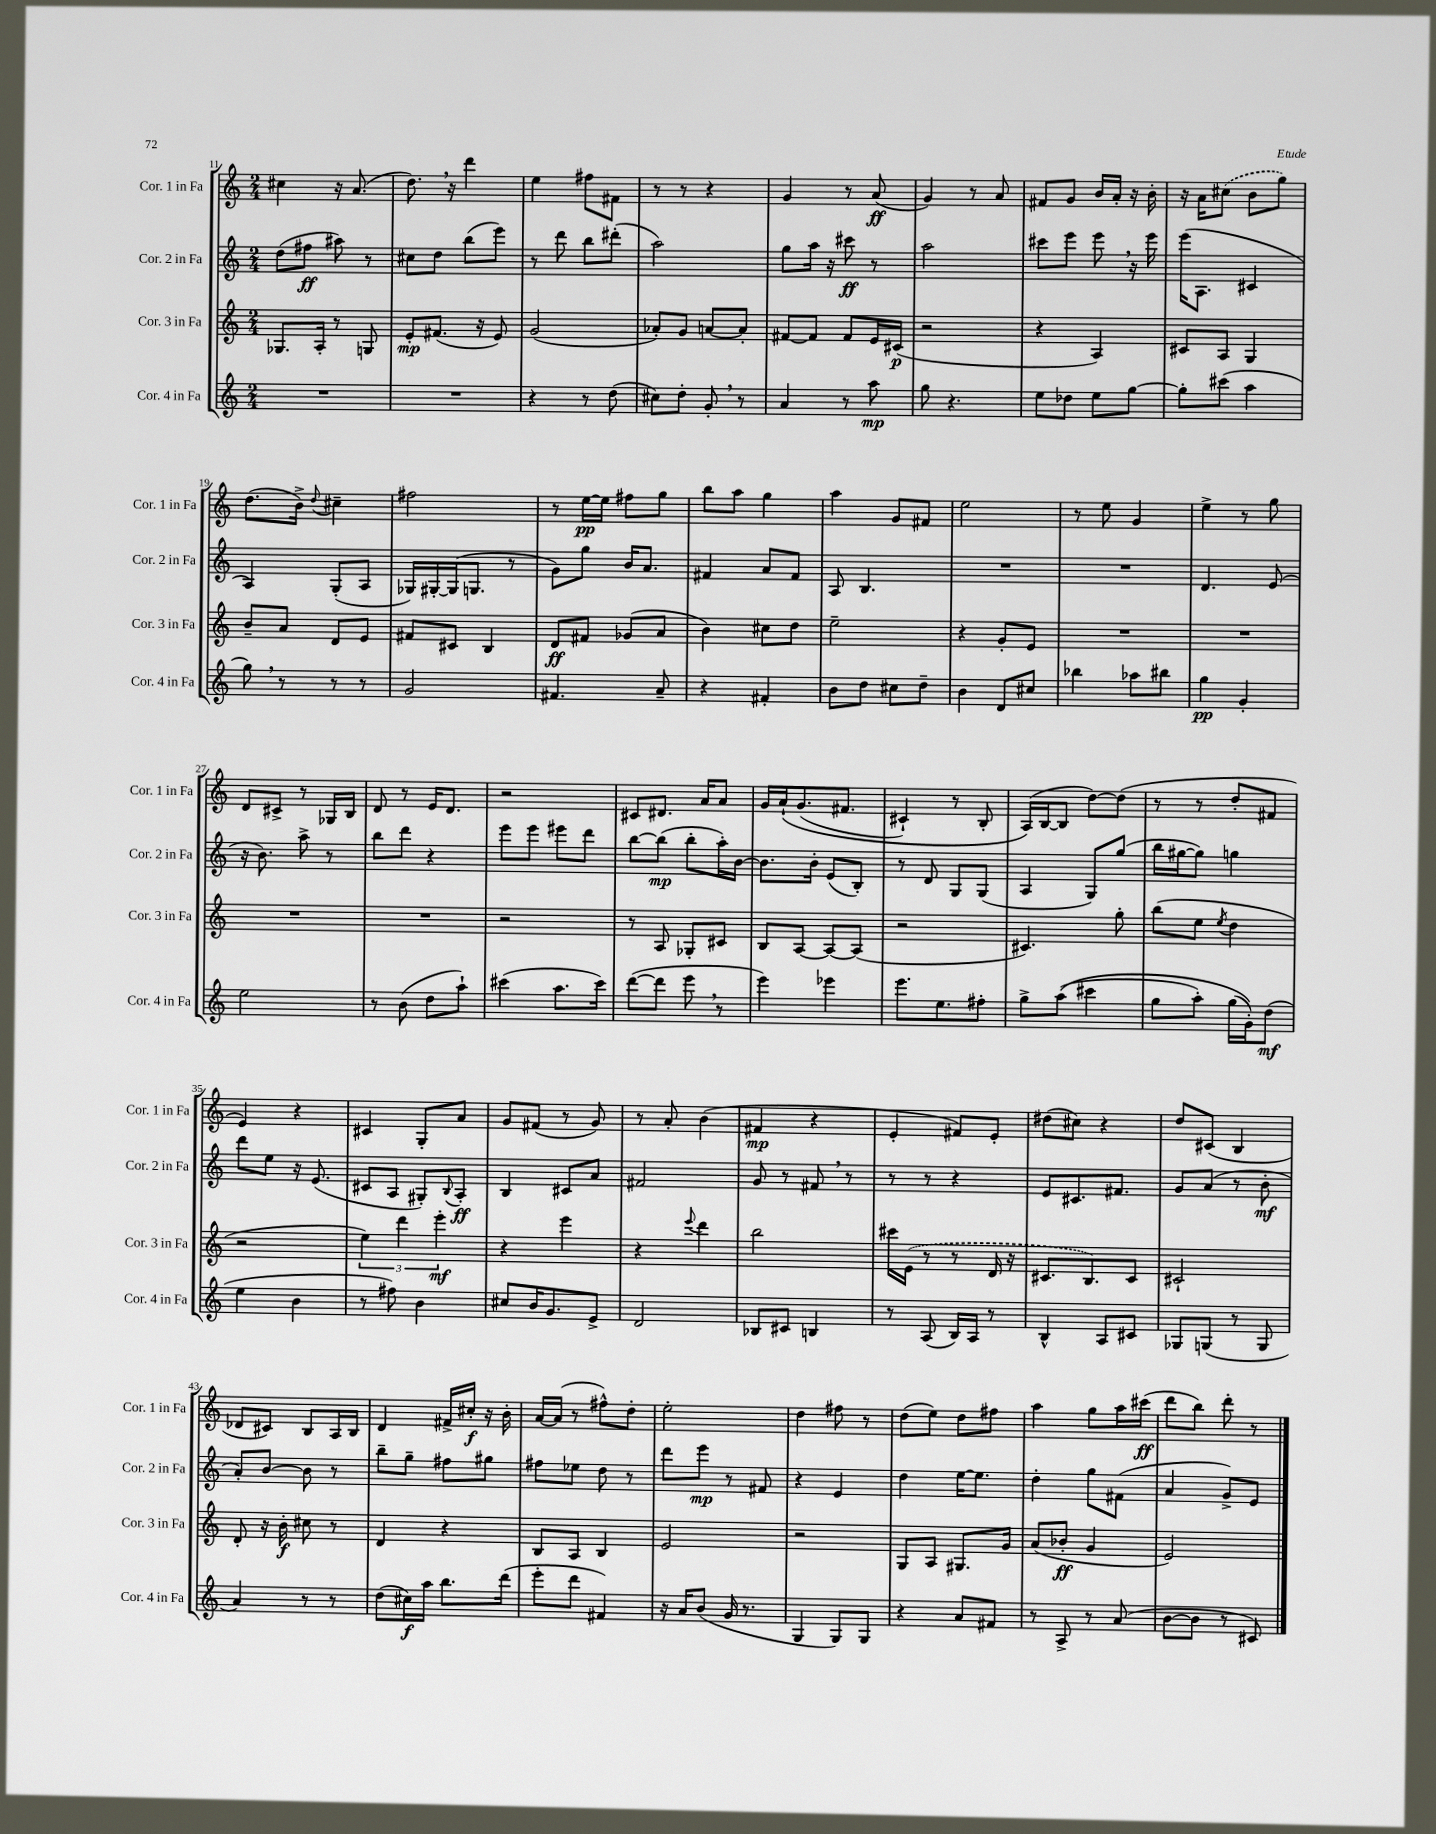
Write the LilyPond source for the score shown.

<<
\new StaffGroup <<
\new Staff = "s0" \with { instrumentName = "Cor. 1 in Fa" shortInstrumentName = "Cor. 1 in Fa" } {
    \clef treble \key c \major \numericTimeSignature \time 2/4
    cis''4 r16 a'8.( |
    d''8.) \breathe r16 d'''4 |
    e''4 fis''8 fis'8 |
    r8 r8 r4 |
    g'4 r8 a'8\ff( |
    g'4) r8 a'8 |
    fis'8 g'8 b'16 a'16-. r16 b'16-. |
    r16 a'16 \once \slurDashed cis''8( b'8 g''8) |
    d''8.( b'16->) \appoggiatura { d''8 } cis''4-- |
    fis''2 |
    r8 e''16~\pp e''16 fis''8 g''8 |
    b''8 a''8 g''4 |
    a''4 g'8 fis'8 |
    e''2 |
    r8 e''8 g'4 |
    e''4-> r8 g''8 |
    d'8 cis'8-> r8 ges16 b16 |
    d'8 r8 e'16 d'8. |
    r2 |
    cis'8 dis'8. a'16 a'8 |
    g'16 a'16-!\( g'8.( fis'8. |
    cis'4-!) r8 b8-. |
    a16(\) b16~ b8 d''8~) d''8( |
    r8 r8 d''8-. fis'8 |
    e'4) r4 |
    cis'4 g8-. a'8 |
    g'8 fis'8( r8 g'8) |
    r8 a'8-. b'4( |
    fis'4\mp r4 |
    e'4-. fis'8) e'8-. |
    dis''8( cis''8) r4 |
    d''8 cis'8( b4 |
    des'8 cis'8) b8 a16 b16 |
    d'4 fis'16-> cis''16-.\f r16 b'16-. |
    a'16~ a'16( r8 fis''8-^) d''8-. |
    e''2-. |
    d''4 fis''8 r8 |
    d''8( e''8) d''8 fis''8 |
    a''4 g''8 a''16 cis'''16\ff( |
    d'''8 b''8) d'''8-. r8 \bar "|." |
}
\new Staff = "s1" \with { instrumentName = "Cor. 2 in Fa" shortInstrumentName = "Cor. 2 in Fa" } {
    \clef treble \key c \major \numericTimeSignature \time 2/4
    d''8( fis''8\ff ais''8) r8 |
    cis''8 d''8 b''8( e'''8) |
    r8 d'''8 b''8 dis'''8-.( |
    a''2) |
    g''8 a''16 r16 cis'''8\ff r8 |
    a''2 |
    cis'''8 e'''8 e'''8 \breathe r16 e'''16 |
    e'''16( a8. cis'4 |
    a4) g8-.( a8 |
    ges16) gis16~-. gis16( g8. r8 |
    g'8) g''8 b'16 a'8. |
    fis'4 a'8 fis'8 |
    a8 b4. |
    R2 |
    R2 |
    d'4. e'8( |
    r16 b'8.) a''8-> r8 |
    b''8 d'''8 r4 |
    e'''8 e'''8 eis'''8 d'''8 |
    b''8~ b''8\mp( b''8-. a''16-.) b'16~ |
    b'8. b'16-. e'8( b8-.) |
    r8 d'8 g8 g8( |
    a4 g8) g''8( |
    b''16 gis''16~ gis''8) g''4 |
    d'''8 e''8 r16 e'8.( |
    cis'8 a8 gis8-.) \appoggiatura { b8 } a8-.\ff |
    b4 cis'8 a'8 |
    fis'2 |
    g'8 r8 fis'8 \breathe r8 |
    r8 r8 r4 |
    e'8 cis'8. fis'8. |
    g'8 a'8( r8 b'8-.\mf |
    a'8-.) b'8~ b'8 r8 |
    b''8-- g''8-- fis''8 gis''8 |
    fis''8 ees''8 d''8 r8 |
    d'''8 e'''8\mp r8 fis'8 |
    r4 e'4 |
    d''4 e''16~ e''8. |
    d''4-. g''8 fis'8( |
    a'4 g'8->) e'8 \bar "|." |
}
\new Staff = "s2" \with { instrumentName = "Cor. 3 in Fa" shortInstrumentName = "Cor. 3 in Fa" } {
    \clef treble \key c \major \numericTimeSignature \time 2/4
    ges8. a16-. r8 g8 |
    e'8-.\mp fis'8.( r16 e'8) |
    g'2( |
    aes'8-.) g'8 a'8~ a'8-. |
    fis'8~ fis'8 fis'8 e'16 cis'16\p( |
    r2 |
    r4 a4) |
    cis'8 a8 g4 |
    b'8-- a'8 d'8 e'8 |
    fis'8 cis'8 b4 |
    d'8\ff fis'8 ges'8( a'8 |
    b'4) cis''8 d''8 |
    e''2-- |
    r4 g'8-. e'8 |
    R2 |
    R2 |
    R2 |
    R2 |
    r2 |
    r8 a8 ges8-. cis'8 |
    b8 a8~ a8~ a8( |
    r2 |
    cis'4.) g''8-. |
    b''8( e''8 \acciaccatura { e''8 } d''4 |
    r2 |
    \tuplet 3/2 { e''4) d'''4 e'''4-.\mf } |
    r4 e'''4 |
    r4 \appoggiatura { e'''8 } d'''4 |
    b''2 |
    cis'''16 \once \slurDashed e'16( r8 r8 d'16 r16 |
    cis'8. b8.) cis'8 |
    cis'2-! |
    d'8-. r16 b'16-.\f cis''8 r8 |
    d'4 r4 |
    b8 a8 b4 |
    e'2 |
    r2 |
    g8 a8 gis8. g'16 |
    a'8( bes'8-.\ff g'4 |
    e'2) \bar "|." |
}
\new Staff = "s3" \with { instrumentName = "Cor. 4 in Fa" shortInstrumentName = "Cor. 4 in Fa" } {
    \clef treble \key c \major \numericTimeSignature \time 2/4
    R2 |
    R2 |
    r4 r8 d''8( |
    cis''8) d''8-. g'8-. \breathe r8 |
    a'4 r8 a''8\mp |
    g''8 r4. |
    e''8 des''8 e''8 g''8~ |
    g''8-. cis'''8( a''4 |
    g''8) \breathe r8 r8 r8 |
    g'2 |
    fis'4. a'8-- |
    r4 fis'4-. |
    b'8 d''8 cis''8 d''8-- |
    b'4 d'8 cis''8 |
    bes''4 aes''8 bis''8 |
    g''4\pp g'4-. |
    e''2 |
    r8 b'8( d''8 a''8-!) |
    cis'''4( a''8. cis'''16) |
    d'''8~( d'''8 e'''8 \breathe r8 |
    e'''4) ees'''4 |
    e'''8. e''8. fis''8-. |
    g''8-> a''8(\( cis'''4 |
    g''8 a''8-.) g''16( g'16-.)\) d''8\mf( |
    e''4 b'4 |
    r8 fis''8) b'4 |
    cis''8 b'16 g'8. e'8-> |
    d'2 |
    bes8 cis'8 b4 |
    r8 a8( b16) a16 r8 |
    b4-^ a8 cis'8 |
    ges8 g8( r8 g8 |
    a'4) r8 r8 |
    d''8( cis''16\f) a''16 b''8. d'''16( |
    e'''8-. d'''8 fis'4) |
    r16 a'16 b'8( g'16 r8. |
    g4 g8) g8 |
    r4 a'8 fis'8 |
    r8 a8-> r8 a'8( |
    b'8~ b'8 r8 cis'8) \bar "|." |
}
>>
>>
\layout { \context { \Score currentBarNumber = #11 } }
